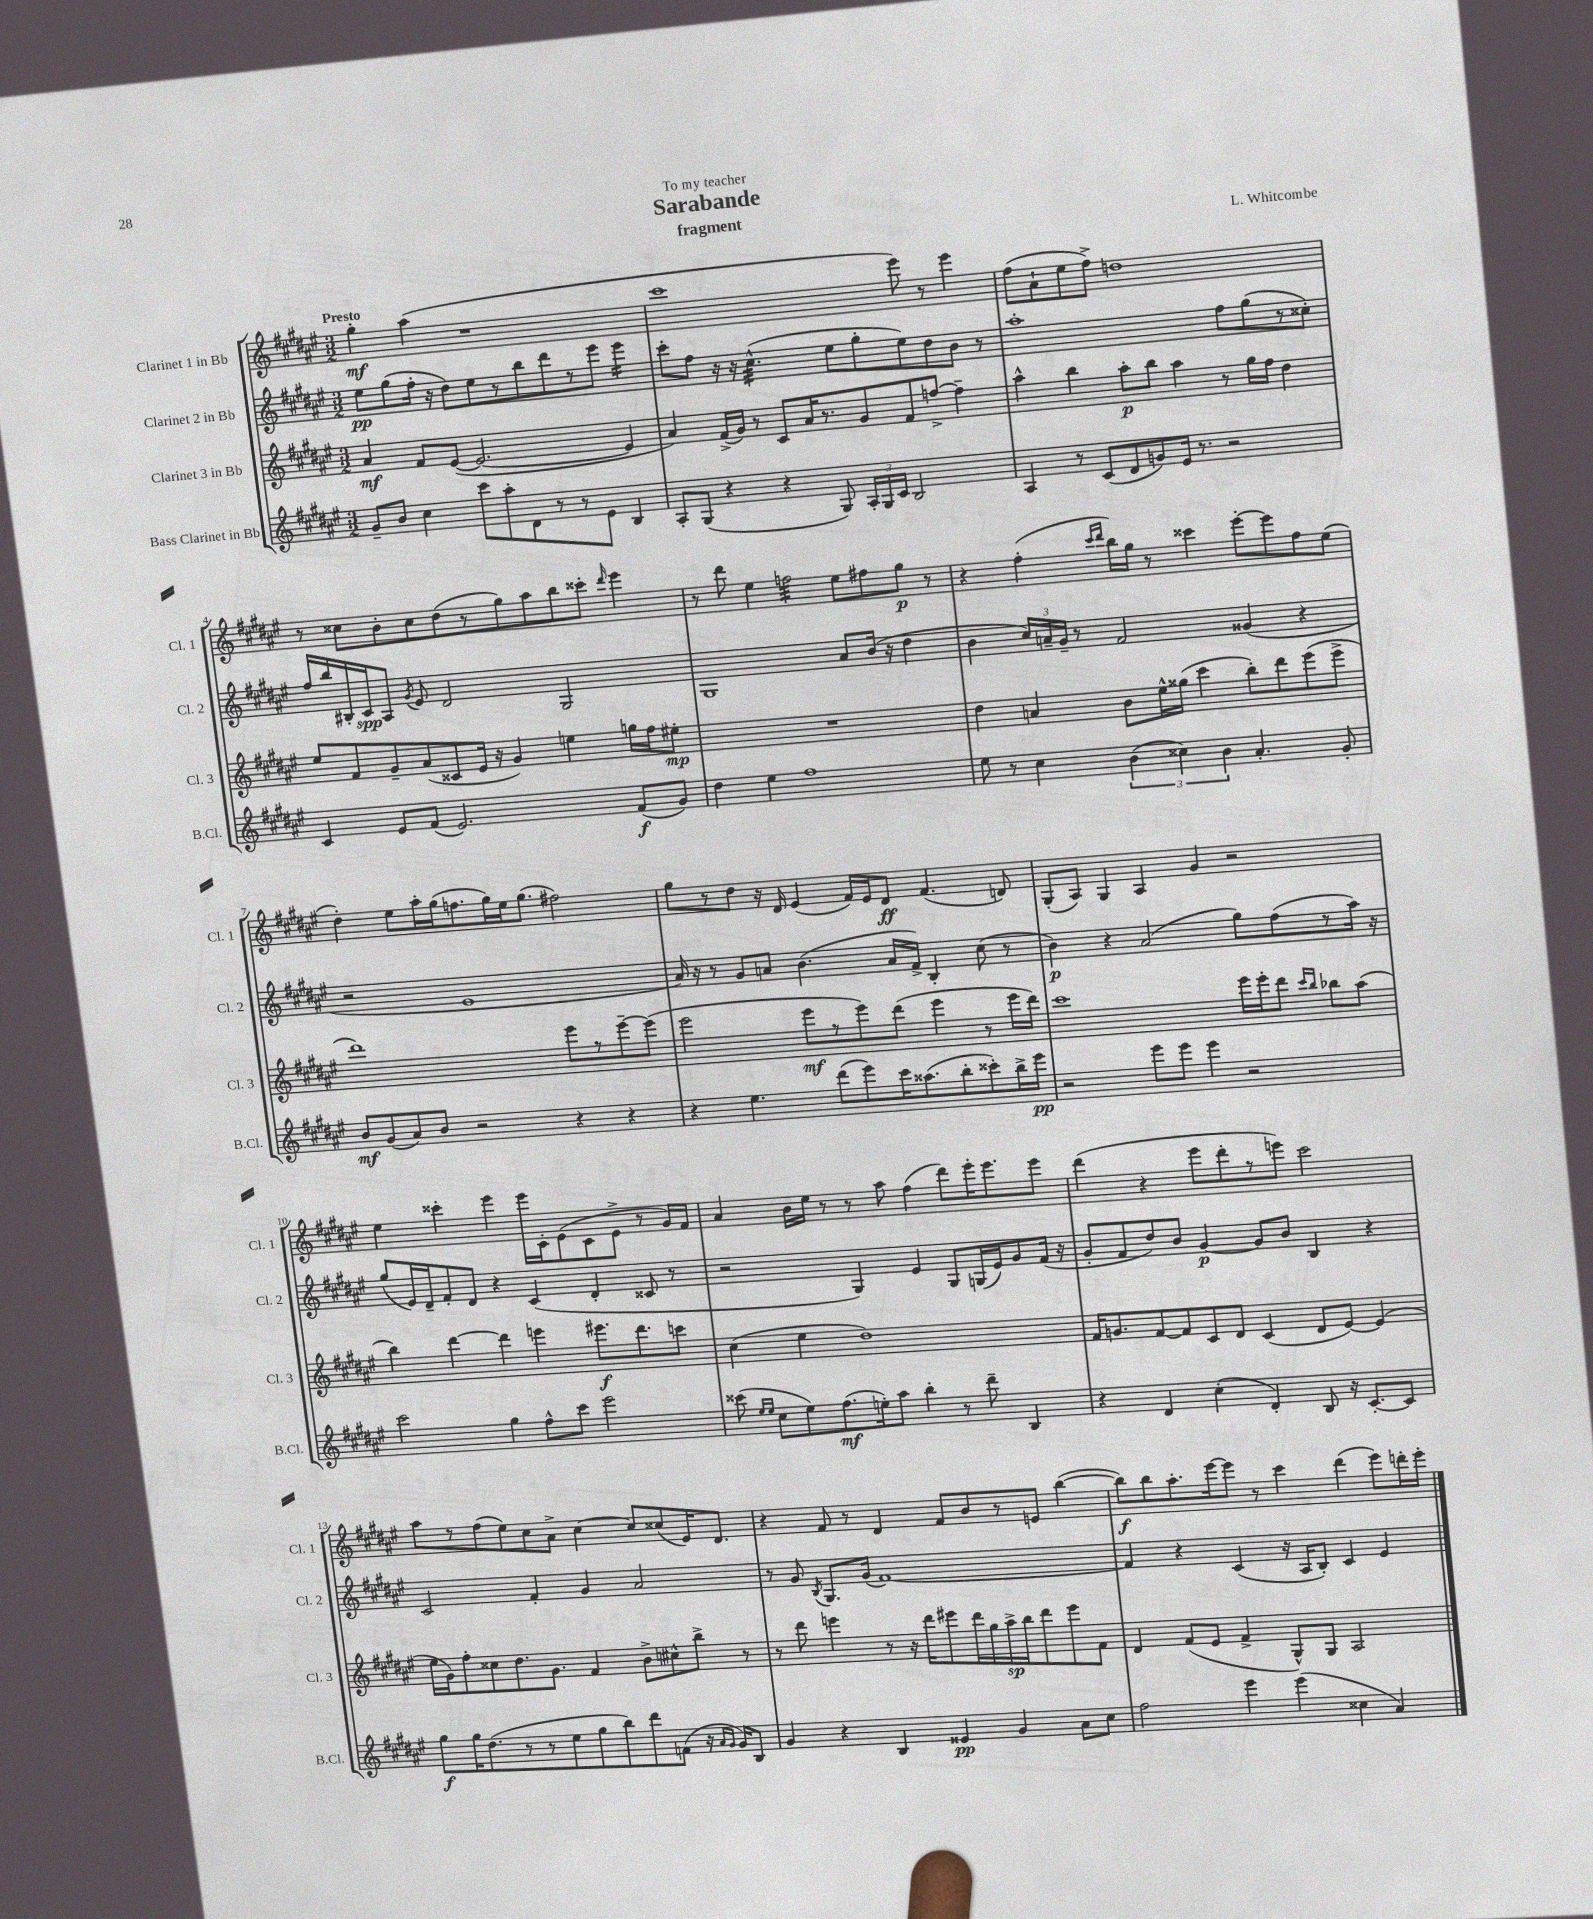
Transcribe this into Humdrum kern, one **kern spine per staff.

**kern	**kern	**kern	**kern
*staff4	*staff3	*staff2	*staff1
*clefG2	*clefG2	*clefG2	*clefG2
*k[f#c#g#d#a#e#]	*k[f#c#g#d#a#e#]	*k[f#c#g#d#a#e#]	*k[f#c#g#d#a#e#]
*M3/2	*M3/2	*M3/2	*M3/2
8g#~	4a#	8ee#	4gg#'
8b	.	(8gg#	.
4cc#	8f#	16ff#'	(4aa#
.	.	16r	.
.	([8e#	8dd#)	.
8ccc#	2.e#_	8ee#	1r
8aa#'	.	8r	.
8d#	.	8bb	.
8r	.	8ddd#	.
8r	.	8r	.
8e#	.	8eee#	.
4B	4e#]	4eee#	.
=	=	=	=
8A#'	4a#)	8ccc#'	1ccc#
(8G#	.	8ff#	.
4r	(16f#^	16r	.
.	16g#)	16r	.
.	8r	(4.cc#^^	.
4r	8c#	.	.
.	16a#	.	.
.	8.r	.	.
8G#)	.	8ee#	.
24A#'	8g#	8gg#'	.
24G#	.	.	.
24c#	.	.	.
2B	8f#	8ee#)	8eee#)
.	[8ff^	8dd#	8r
.	4ff~]	8b	4eee#
.	.	8r	.
=	=	=	=
4A#	4aa#^^	1aa#'	(8ff#
.	.	.	8a#`
8r	4bb	.	8ee#
(8c#	.	.	8ff#^)
8d#	8aa#'	.	1dd
8g)	8bb	.	.
16e#	4aa#	.	.
8.r	.	.	.
2r	8r	8ff#	.
.	16gg#	(8gg#	.
.	16ff#	.	.
.	4dd#	8r	.
.	.	8cc##')	.
=	=	=	=
4c#	8ee#	16ff#	8r
.	.	16bb	.
.	8f#	16B#'	8cc##
.	.	16c#	.
8e#	8g#~	8A#	8b'
.	.	8qg#	.
(8f#	(8a#	8e#	8cc##
2.e#)	8c##	2d#	(8dd#
.	16e#	.	8r
.	16r	.	.
.	4g#)	.	8gg#)
.	.	.	8aa#
.	4ee	2G#	8bb
.	.	.	8ccc##'
.	.	.	16qqddd#
(8f#	16gg	.	4eee#
.	16ff#	.	.
8g#)	8ee#'	.	.
=	=	=	=
4dd#	1.r	1G#	8r
.	.	.	8ddd#
4ee#	.	.	4ee#
1ff#	.	.	2ff
.	.	8a#	8ee#
.	.	(16b	8ff#
.	.	16r	.
.	.	4dd#	8gg#
.	.	.	8r
=	=	=	=
8ee#	4dd#	4b	4r
8r	.	.	.
4cc#	4a	24cc#)	(4ff#'
.	.	24a~	.
.	.	24g#~	.
.	.	8r	.
.	.	.	16qqccc#
.	.	.	16qqddd#
(6b	8b	2f#	16bb)
.	.	.	16gg#
.	16ee#^^	.	8r
6cc##)	.	.	.
.	(16gg##	.	.
.	4ccc#	.	4ccc##
6b	.	.	.
4.a#'	8bb')	(4g##	[8eee#'
.	8ddd#	.	8eee#]
.	(8eee#	4r	8ff#
8g#'	8eee#^	.	(8ee#
=	=	=	=
8b	1ddd#)	2r	4dd#')
(8g#	.	.	.
8a#)	.	.	8ee#
8b	.	.	16aa#'
.	.	.	(16gg#
2r	.	1e#	8.ff
.	.	.	16gg#)
.	.	.	16ee#
.	.	.	(8.gg#
4r	8eee#	.	2ff#)
.	8r	.	.
4r	[8eee#~	.	.
.	(8eee#]	.	.
=	=	=	=
4r	2eee#	16a#)	8gg#
.	.	16r	.
.	.	8r	8r
4.ee#	.	8g#	8dd#
.	.	8a	16r
.	.	.	16d#
.	8eee#	(4.b	(4e#
(8ddd#	8r	.	.
8eee#)	8eee#)	.	16f#)
.	.	.	16e#
16ccc#	(8ddd#	16a	8d#
(8.aa##	.	16f#^)	.
.	4eee#	4B'	(4.f#
8bb'	.	.	.
8ccc##')	8r	(8cc#	.
16bb^	16eee#	8r	8d)
16eee#	16ddd#)	.	.
=	=	=	=
2r	1ccc#	4b)	(8G#'
.	.	.	8A#)
.	.	4r	4G#
8eee#	.	(2a#	4A#
8eee#	.	.	.
4eee#	.	.	4g#
2r	16eee#	8gg#)	2r
.	16eee#'	.	.
.	8ddd#	(8ff#	.
.	16qqccc#	.	.
.	16qqbb	.	.
.	8bb-	8r	.
.	(8aa#	16aa#)	.
.	.	16r	.
=	=	=	=
2ccc#	4bb)	(8gg#	4ee#
.	.	16e#)	.
.	.	16d#~	.
.	[4ddd#	8f#'	4ccc##'
.	.	8d#	.
4gg#	4ddd#]	4r	4eee#
8ff#^^	4eee	(4c#	16eee#
.	.	.	16c#'
8ccc#	.	.	(8e#
2eee#	8.eee#	4d#'	8c#
.	.	.	8e#^
.	8.ddd#	.	.
.	.	8c##	8r
.	8ccc	8r	16g#)
.	.	.	16f#
=	=	=	=
(8ccc##	(4cc#	2r	4a#
16qqee#	.	.	.
16qqee#	.	.	.
8cc#	.	.	.
8ee#)	4ee#	.	16b
.	.	.	16ee#
(8.ff#	.	.	8r
.	1dd#)	4G#)	8r
16ee')	.	.	.
8aa#	.	.	8aa#
4bb'	.	4e#	(4ff#
8r	.	8G#	8ddd#)
8ddd#~	.	(16G	16eee#'
.	.	16e#)	8.eee#
4B	.	8g#	.
.	.	(16f#	8eee#
.	.	16r	.
=	=	=	=
4r	16f#	8g#'	(4ddd#
.	8.g	.	.
.	.	8f#	.
4d#	[8f#	8dd#)	4r
.	8f#]	8b	.
(4cc#'	8c#	[4g#	8eee#
.	8d#	.	8ddd#'
4d#')	(4c#	8g#]	8r
.	.	8b	8eee)
8B	8d#	4B	2ccc#
16r	[8e#)	.	.
[8.c#'	.	.	.
.	(4e#]	4r	.
8c#]	.	.	.
=	=	=	=
8gg#	16ee#	2c#	8aa#
.	16g#)	.	.
16gg#	8ff#'	.	8r
(8.dd#	.	.	.
.	8cc##	.	(8ff#
8r	8.dd#	.	8ee#)
8r	.	4f#'	8cc#
.	8.g#	.	.
8ee#	.	.	8a#^
8gg#	4f#	4g#	[4cc#
8bb)	.	.	.
8ddd#	8b^	2a#	8cc#]
(8f	8cc#^^	.	(8cc##
16r	8bb^	.	16e#)
16qqa#	.	.	.
16qqg#	.	.	.
16g#)	.	.	8.d#
8B	8r	.	.
=	=	=	=
4g#	8r	8r	4r
.	8ddd#	8g#	.
.	.	8qB	.
4r	4eee	8.G#	8f#
.	.	.	8r
.	.	(16g#	.
4B	8r	[1f#)	4d#
.	16r	.	.
.	16ddd#	.	.
4e##	8eee#	.	8f#
.	16ddd#	.	8b
.	16gg#	.	.
4g#	16aa#^	.	8r
.	16bb	.	.
.	8ddd#	.	8e
8a#	8eee#	.	([4bb
8cc#	8f#	.	.
=	=	=	=
2ff#	4d#	4f#]	8bb])
.	.	.	8bb
.	(8f#	4r	8.aa#'
.	8e#	.	.
.	.	.	[16eee#
4eee#	4f#^	(4c#	8eee#]
.	.	.	8r
(4eee#	8G#^^)	16r	4ccc#
.	.	16A#	.
.	8G#	8B')	.
4cc##	2A#	4c#	(4ddd#
4a#)	.	4e#	8eee#)
.	.	.	16ddd'
.	.	.	16eee#'
==	==	==	==
*-	*-	*-	*-
